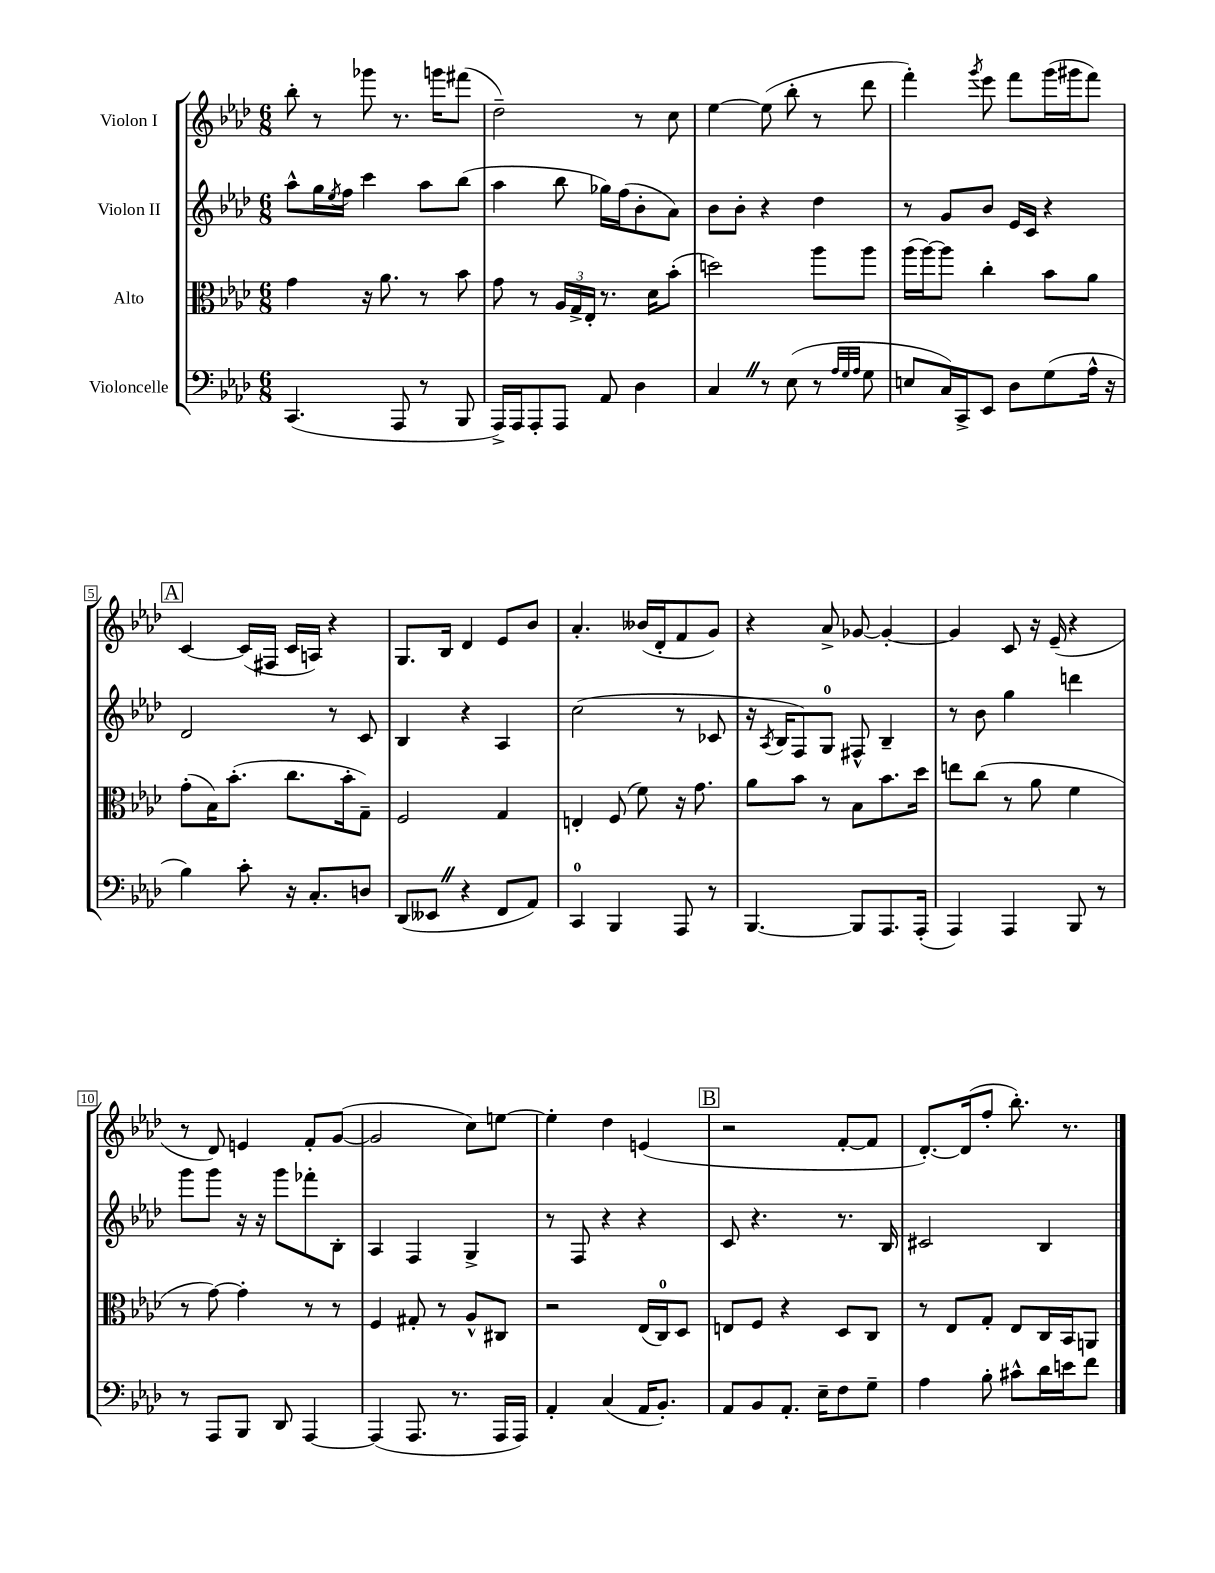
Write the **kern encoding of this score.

**kern	**kern	**kern	**kern
*staff4	*staff3	*staff2	*staff1
*clefF4	*clefC3	*clefG2	*clefG2
*k[b-e-a-d-]	*k[b-e-a-d-]	*k[b-e-a-d-]	*k[b-e-a-d-]
*M6/8	*M6/8	*M6/8	*M6/8
(4.CC/	4g\	8aa-^^\L	8bb-'\
.	.	16gg\L	8r
.	.	8qee-/	.
.	.	16ff\JJ	.
.	16r	4ccc\	8ggg-\
.	8.a-\	.	.
8AAA-/	.	.	8.r
8r	8r	8aa-\L	.
.	.	.	16ggg\LK
8BBB-/	8b-\	(8bb-\J	(8fff#\J
=	=	=	=
16AAA-^/LL)	8g\	4aa-\	2dd-~\)
16AAA-/J	.	.	.
8AAA-'/	8r	.	.
8AAA-/J	24A-/LL	8bb-\	.
.	24G^/	.	.
.	24E-'/JJ	.	.
8AA-/	8.r	16gg-\LL)	.
.	.	(16ff\J	.
4D-\	.	8b-'\	8r
.	16d-\LK	.	.
.	(8b-'\J	8a-\J)	8cc\
=	=	=	=
4C/	2dd\)	8b-\L	[4ee-\
.	.	8b-'\J	.
8r	.	4r	(8ee-\]
(8E-\	.	.	8bb-'\
8r	8aa-\L	4dd-\	8r
32qqA-/LLL	.	.	.
32qqG/	.	.	.
32qqA-/JJJ	.	.	.
8G\	8aa-\J	.	8ddd-\
=	=	=	=
8E/L	(16aa-\LL	8r	4fff'\)
.	[16aa-\J)	.	.
16C/L)	8aa-\]J	8g/L	.
16CC^/J	.	.	.
.	.	.	8qggg/
8EE-/J	4cc'\	8b-/J	8eee-\
8D-\L	.	16e-/LL	8fff\L
.	.	16c/JJ	.
(8G\	8b-\L	4r	(16ggg\L
.	.	.	16ggg#\J
16A-^^\Jk	8a-\J	.	8fff\J)
16r	.	.	.
=	=	=	=
4B-\)	(8g'\L	2d-/	[4c/
.	16B-\K)	.	.
.	(8.b-'\J	.	.
8c'\	.	.	(16c/]LL
.	.	.	16F#/JJ
16r	8.cc\L	.	16c/LL
8.C'/L	.	.	16A/JJ)
.	.	8r	4r
.	16b-'\k	.	.
8D/J	8G~\J)	8c/	.
=	=	=	=
(8DD-/L	2F/	4B-/	8.G/L
8EE--/J	.	.	.
.	.	.	16B-/Jk
4r	.	4r	4d-/
8FF/L	4G/	4A-/	8e-/L
8AA-/J)	.	.	8b-/J
=	=	=	=
4CC/	4E'/	(2cc\	4.a-'/
4BBB-/	(8F/	.	.
.	8f\)	.	(16b--/LL
.	.	.	16d-'/J
8AAA-/	16r	8r	8f/
.	8.g\	.	.
8r	.	8c-/	8g/J)
=	=	=	=
[4.BBB-/	8a-\L	16r	4r
.	.	8qA-/	.
.	.	16B-/LK	.
.	8b-\J	8F/)	.
.	8r	8G/J	8a-^/
8BBB-/]L	8B-\L	8F#^^/	[8g-/
8.AAA-/	8.b-\	4B-~/	4g-'/_
(16AAA-'/Jk	16dd-\Jk	.	.
=	=	=	=
4AAA-/)	8ee\L	8r	4g-/]
.	(8cc\J	8b-\	.
4AAA-/	8r	4gg\	8c/
.	8a-\	.	16r
.	.	.	(16e-~/
8BBB-/	4f\	4ddd\	4r
8r	.	.	.
=	=	=	=
8r	8r	8ggg\L	8r
8AAA-/L	[8g\)	8ggg\J	8d-/)
8BBB-/J	4g'\]	16r	4e/
.	.	16r	.
8DD-/	.	8ggg\L	.
[4AAA-/	8r	8fff-'\	8f'/L
.	8r	8B-'\J	([8g/J
=	=	=	=
(4AAA-/]	4F/	4A-/	2g/]
8.AAA-/	8G#'/	4F/	.
.	8r	.	.
8.r	.	.	.
.	8A-^^/L	4G^/	8cc\L)
16AAA-/LL	8C#/J	.	[8ee\J
16AAA-/JJ)	.	.	.
=	=	=	=
4AA-'/	2r	8r	4ee'\]
.	.	8F/	.
(4C/	.	4r	4dd-\
16AA-/LK	(16E-/LL	4r	(4e/
8.BB-'/J)	16C/J)	.	.
.	8D-/J	.	.
=	=	=	=
8AA-/L	8E/L	8c/	2r
8BB-/	8F/J	4.r	.
8.AA-'/J	4r	.	.
16E-~\LK	.	.	.
8F\	8D-/L	8.r	[8f'/L
8G~\J	8C/J	.	8f/]J
.	.	16B-/	.
=	=	=	=
4A-\	8r	2c#/	[8.d-'/L)
.	8E-/L	.	.
.	.	.	(16d-/]k
8B-'\	8G'/J	.	8ff'/J
8c#^^\L	8E-/L	.	8.bb-'\)
16d-\L	16C/L	4B-/	.
16e\J	16BB-/J	.	8.r
8f\J	8AA/J	.	.
==	==	==	==
*-	*-	*-	*-
